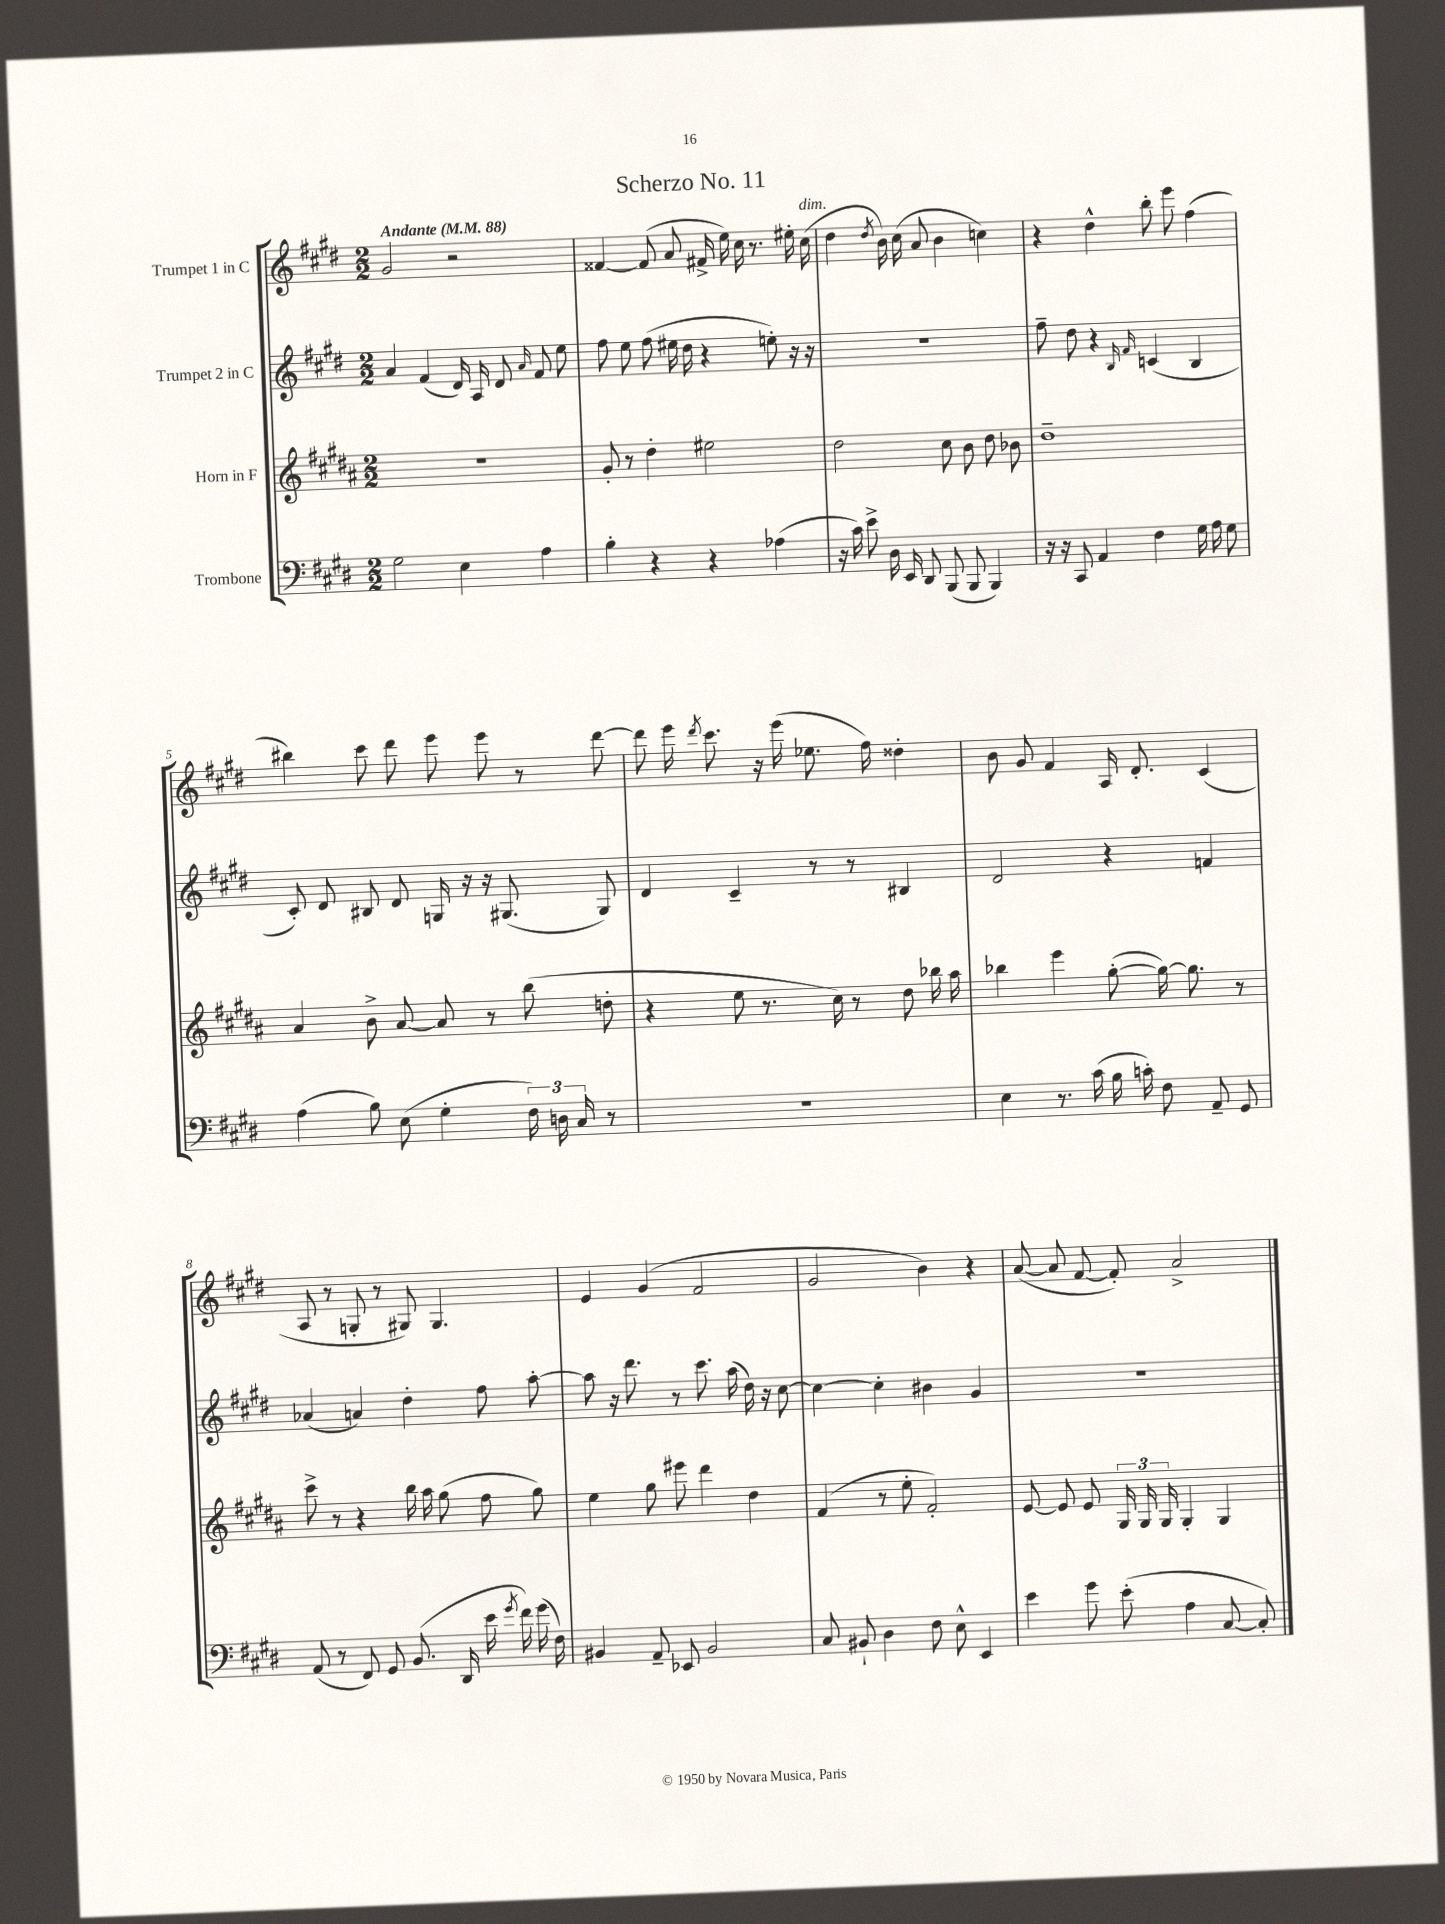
\header { title = "Scherzo No. 11" }
<<
\new StaffGroup <<
\new Staff = "s0" \with { instrumentName = "Trumpet 1 in C" } {
    \clef treble \key e \major \numericTimeSignature \time 2/2 \tempo "Andante" 4 = 88
    \autoBeamOff gis'2 r2 |
    fisis'4~ fisis'8( a'8 fis'16-> e''16) cis''16 r8. eis''16-. cis''16^\markup { \italic "dim." }( |
    dis''4 \acciaccatura { dis''8 } b'16) cis''16( a'8 b'4 c''4) |
    r4 dis''4-^ b''8-. e'''8 fis''4( |
    bis''4) cis'''8 dis'''8 e'''8 e'''8 r8 dis'''8~ |
    dis'''8 e'''16 \acciaccatura { dis'''8 } cis'''8. r16 e'''16( ees''8. fis''16) disis''4-. |
    b'8 gis'8 fis'4 a16 dis'8.-. cis'4( |
    a8 r8 g8-. r8 gis8) gis4. |
    e'4 gis'4( fis'2 |
    gis'2 b'4) r4 |
    a'8~( a'8 fis'8~ fis'8-.) a'2-> \bar "|." |
}
\new Staff = "s1" \with { instrumentName = "Trumpet 2 in C" } {
    \clef treble \key e \major \numericTimeSignature \time 2/2
    \autoBeamOff a'4 fis'4( dis'16) a16 dis'8 \grace { a'16 } fis'8 e''8 |
    fis''8 e''8 fis''8( eis''16 dis''16 r4 e''8-.) r16 r16 |
    R1 |
    fis''8-- dis''8 r4 \grace { b16 fis'16 } c'4( b4 |
    cis'8-.) dis'8 bis8 dis'8 g16 r16 r16 gis8.( gis8) |
    dis'4 cis'4-- r8 r8 bis4 |
    dis'2 r4 f'4 |
    aes'4( a'4) dis''4-. fis''8 a''8~-. |
    a''8 r16 dis'''8. r8 cis'''8. a''16( dis''16) r16 cis''8~ |
    cis''4~ cis''4-. bis'4 gis'4 |
    R1 \bar "|." |
}
\new Staff = "s2" \with { instrumentName = "Horn in F" } {
    \clef treble \key b \major \numericTimeSignature \time 2/2
    \autoBeamOff r1 |
    gis'8-. r8 dis''4-. eis''2 |
    dis''2 cis''8 b'8 dis''8 bes'8 |
    dis''1-- |
    ais'4 b'8-> ais'8~ ais'8 r8 b''8( d''8-. |
    r4 e''8 r8. cis''16) r8 dis''8 bes''16 ais''16 |
    bes''4 e'''4 gis''8~-.( gis''16~) gis''8. r8 |
    cis'''8-> r8 r4 b''16 ais''16 gis''8( fis''8 gis''8) |
    e''4 gis''8 eis'''8 dis'''4 dis''4 |
    fis'4( r8 e''8-. fis'2-.) |
    e'8~ e'8 e'8 \tuplet 3/2 { gis16 gis16 gis16 } gis4-. gis4 \bar "|." |
}
\new Staff = "s3" \with { instrumentName = "Trombone" } {
    \clef bass \key e \major \numericTimeSignature \time 2/2
    \autoBeamOff gis2 e4 a4 |
    b4-. r4 r4 aes4( |
    r16 cis'16) e'8-> dis16 e,16 dis,8 b,,8( b,,8 b,,4) |
    r16 r16 cis,8 a,4 fis4 gis16 a16 gis8 |
    a4( b8) e8( gis4-. \tuplet 3/2 { fis16) d16 cis16 } r8 |
    R1 |
    e4 r8. cis'16( b16 c'16-.) fis8 a,8-- gis,8 |
    a,8( r8 fis,8) gis,8 b,8.( dis,16 e'16 \acciaccatura { gis'8 } fis'16) gis'16( fis16) |
    bis,4 a,8-- ees,8 bis,2 |
    cis8 bis,8-! dis4 fis8 e8-^ e,4 |
    e'4 gis'8 e'8-.( a4 cis8~ cis8-.) \bar "|." |
}
>>
>>
